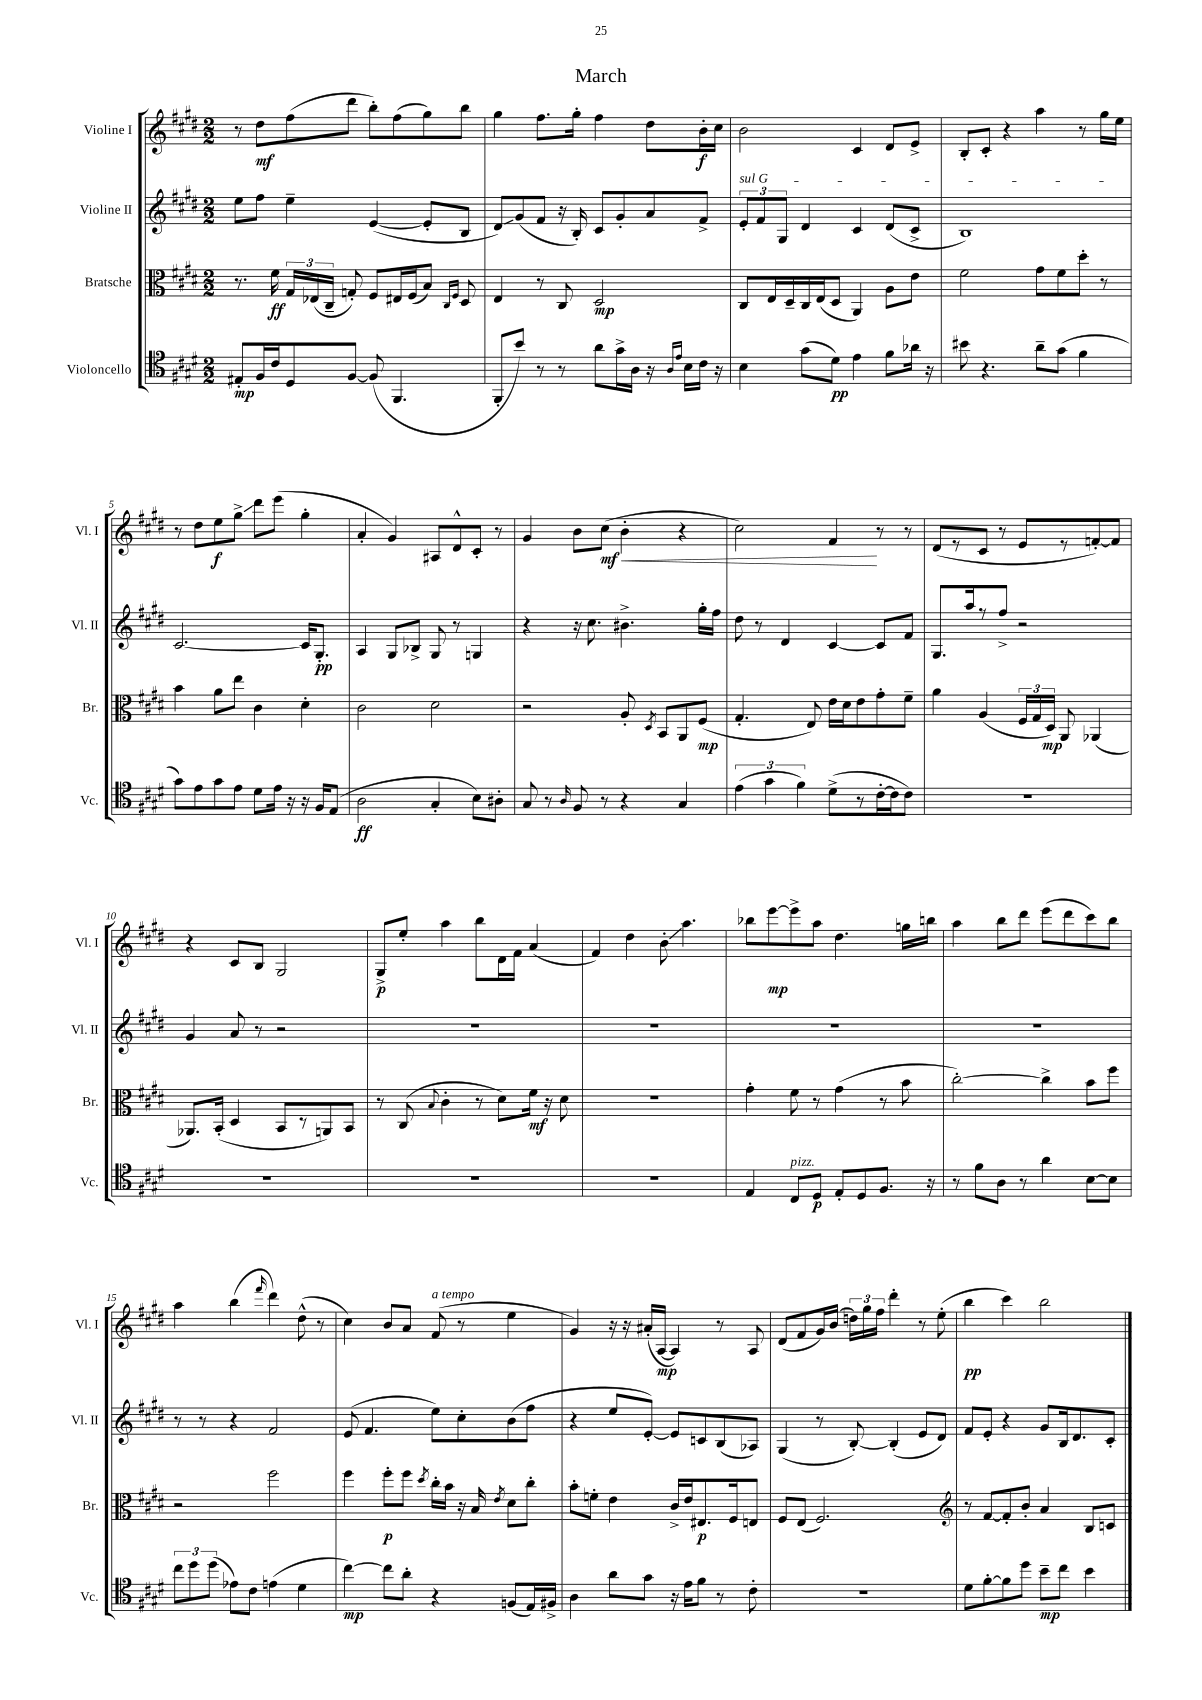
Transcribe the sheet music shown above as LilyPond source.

\header { title = "March" }
<<
\new StaffGroup <<
\new Staff = "s0" \with { instrumentName = "Violine I" shortInstrumentName = "Vl. I" } {
    \clef treble \key e \major \numericTimeSignature \time 2/2
    \autoBeamOff r8 dis''8[\mf fis''8( dis'''8] b''8[-.) fis''8( gis''8) b''8] |
    gis''4 fis''8.[ gis''16]-. fis''4 dis''8[ b'16-.\f cis''16] |
    b'2 cis'4 dis'8[ e'8]-> |
    b8[-. cis'8]-. r4 a''4 r8 gis''16[ e''16] |
    r8 dis''8[ e''8\f gis''8]->\glissando dis'''8[ e'''8]( gis''4-. |
    a'4-. gis'4) ais8[ dis'8-^ cis'8]-. r8 |
    gis'4 b'8[ cis''8]\mf\<( b'4-. r4 |
    cis''2) fis'4\! r8 r8 |
    dis'8[( r8 cis'8] r8 e'8[ r8 f'8~-.) f'8] |
    r4 cis'8[ b8] gis2 |
    gis8[->\p e''8]-. a''4 b''8[ dis'16 fis'16] a'4( |
    fis'4) dis''4 b'8-.\glissando a''4. |
    bes''8[ e'''8~\mp e'''8-> a''8] dis''4. g''16[ b''16] |
    a''4 b''8[ dis'''8] e'''8[( dis'''8 cis'''8) b''8] |
    a''4 b''4( \grace { fis'''16 } dis'''4) dis''8-^( r8 |
    cis''4) b'8[ a'8] fis'8^\markup { \italic "a tempo" }( r8 e''4 |
    gis'4) r16 r16 ais'16[-.( a16]~\mp a4) r8 a8 |
    dis'8[( fis'8 gis'16) b'16]( \tuplet 3/2 { d''16[) gis''16 fis''16] } dis'''4-. r8 e''8-.( |
    b''4\pp cis'''4) b''2 \bar "|." |
}
\new Staff = "s1" \with { instrumentName = "Violine II" shortInstrumentName = "Vl. II" } {
    \clef treble \key e \major \numericTimeSignature \time 2/2
    \autoBeamOff e''8[ fis''8] e''4-- e'4~( e'8[-. b8] |
    dis'8[\glissando) gis'8( fis'8] r16 b16-.) cis'8[ gis'8-. a'8 fis'8]-> |
    \tuplet 3/2 { \once \override TextSpanner.bound-details.left.text = \markup { \italic "sul G" } e'8[-.\startTextSpan fis'8 gis8] } dis'4 cis'4 dis'8[( cis'8]-> |
    b1\stopTextSpan) |
    cis'2.~ cis'16[ gis8.]-.\pp |
    a4 gis8[ bes8]-> gis8 r8 g4 |
    r4 r16 cis''8. bis'4.-> gis''16[-. fis''16] |
    dis''8 r8 dis'4 cis'4~ cis'8[ fis'8] |
    gis8.[ a''16 r8 fis''8]-> r2 |
    gis'4 a'8 r8 r2 |
    R1 |
    R1 |
    R1 |
    R1 |
    r8 r8 r4 fis'2 |
    e'8( fis'4. e''8[) cis''8-. b'8( fis''8] |
    r4 e''8[ e'8]~-.) e'8[ c'8 b8( aes8]) |
    gis4( r8 b8~-.) b4-.( e'8[ dis'8]) |
    fis'8[ e'8]-. r4 gis'8[ b16 dis'8. cis'8]-. \bar "|." |
}
\new Staff = "s2" \with { instrumentName = "Bratsche" shortInstrumentName = "Br." } {
    \clef alto \key e \major \numericTimeSignature \time 2/2
    \autoBeamOff r8. fis'16\ff \tuplet 3/2 { gis16[ ees16( cis16]-- } g8-.) fis8[ eis16 fis16( b8]) \grace { cis16[ fis16] } dis8 |
    e4 r8 cis8 dis2\mp |
    cis8[ e16 dis16-- cis16 e16( dis8] a,4) a8[ e'8] |
    fis'2 gis'8[ fis'8 dis''8]-. r8 |
    b'4 a'8[ e''8] cis'4 dis'4-. |
    cis'2 dis'2 |
    r2 a8-. \acciaccatura { dis8 } b,8[ a,8 fis8]\mp( |
    gis4.-. e8) e'16[ dis'16 e'8 gis'8-. fis'8]-- |
    a'4 a4( \tuplet 3/2 { fis16[ gis16 dis16]\mp) } a,8 aes,4( |
    aes,8.[) b,16]-.( dis4 b,8[ r8 a,8) b,8] |
    r8 cis8( \appoggiatura { b8 } cis'4-. r8 dis'8[) fis'16]\mf r16 dis'8 |
    R1 |
    gis'4-. fis'8 r8 gis'4( r8 b'8 |
    cis''2~-.) cis''4-> b'8[ fis''8] |
    r2 fis''2 |
    fis''4 fis''8[-.\p fis''8] \acciaccatura { dis''8 } cis''16[-. b'16] r16 b16 \acciaccatura { e'8 } dis'8[ cis''8]-. |
    b'8[-. f'8]-. e'4 cis'16[-> e'16 eis8.\p fis16 e8] |
    fis8[ e8]( fis2.) |
    \clef treble r8 fis'8[~ fis'8-. b'8]-. a'4 b8[ c'8] \bar "|." |
}
\new Staff = "s3" \with { instrumentName = "Violoncello" shortInstrumentName = "Vc." } {
    \clef tenor \key e \major \numericTimeSignature \time 2/2
    \autoBeamOff eis8[-.\mp fis16 cis'16 dis8 fis8]~ fis8( fis,4. |
    fis,8[-. b'8]) r8 r8 a'8[ gis'16-> a16] r16 \grace { a16[ e'16] } b16[ cis'16] r16 |
    b4 gis'8[( dis'8]\pp) e'4 fis'8[ aes'16] r16 |
    bis'8 r4. a'8[-- gis'8]( fis'4 |
    gis'8[) e'8 gis'8 e'8] dis'8[ e'16] r16 r16 fis16[ e8]( |
    a2\ff gis4-. b8[) ais8]-. |
    gis8 r8 \grace { a16 } fis8 r8 r4 gis4 |
    \tuplet 3/2 { e'4( gis'4 fis'4) } dis'8[->( r8 cis'16~-. cis'16 cis'8]) |
    R1 |
    R1 |
    R1 |
    R1 |
    e4 cis8[^\markup { \italic "pizz." } dis8]\p e8[-. dis8 fis8.] r16 |
    r8 fis'8[ a8] r8 a'4 b8[~ b8] |
    \tuplet 3/2 { cis''8[ dis''8 dis''8]( } ees'8[) cis'8] e'4( dis'4 |
    cis''4~\mp) cis''8[ a'8]-. r4 f8[( e16) fis16]-> |
    a4 a'8[ gis'8] r16 e'16[ fis'8] r8 cis'8-. |
    r1 |
    dis'8[ fis'8~-. fis'8 dis''8] b'8[--\mp cis''8] b'4 \bar "|." |
}
>>
>>
